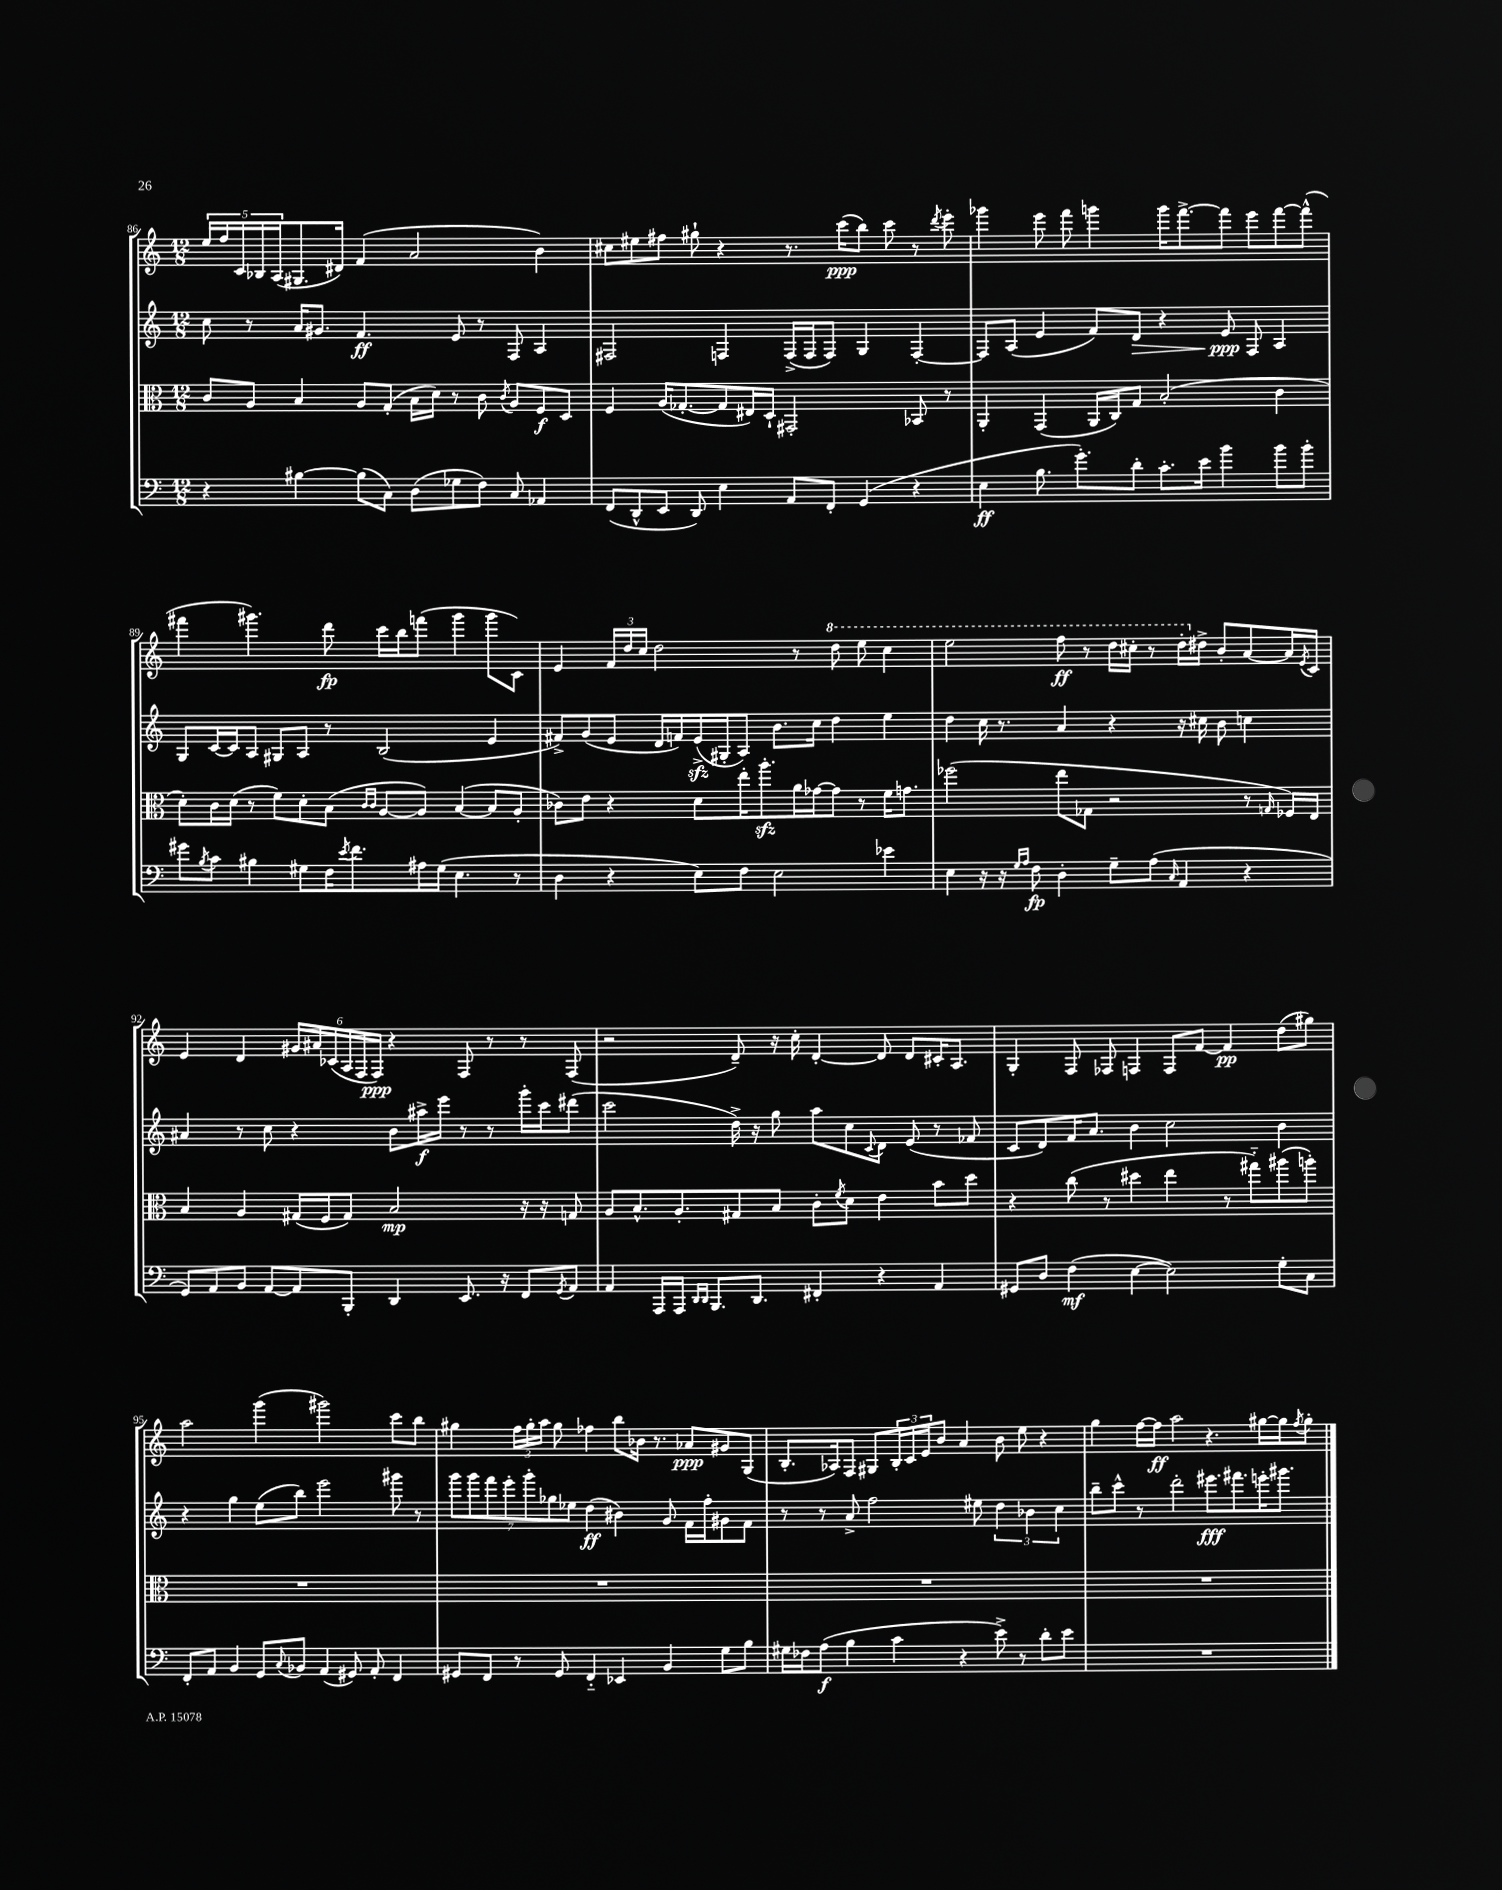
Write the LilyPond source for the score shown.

<<
\new StaffGroup <<
\new Staff = "s0" {
    \clef treble \key c \major \numericTimeSignature \time 12/8
    \tuplet 5/4 { e''16 f''16 c'16 bes16 a16( } gis8. dis'16) f'4( a'2 b'4) |
    cis''8 eis''8 fis''8 gis''8-! r4 r8. c'''16\ppp( b''8) c'''8 r8 \acciaccatura { d'''8 } e'''8-. |
    ges'''4 e'''8 f'''8 g'''4 g'''16 f'''8.~-> f'''8 e'''8 f'''8~ f'''8-^( |
    fis'''4 gis'''4.) d'''8\fp c'''16 b''16 f'''8( gis'''4 gis'''8 c'8) |
    e'4 \tuplet 3/2 { f'16 d''16 c''16 } d''2 r8 \ottava #1 d'''8 e'''8 c'''4 |
    e'''2 f'''8\ff r8 d'''16 cis'''16-. r8 d'''16-. \ottava #0 dis''16-> b'8-. a'8~ a'16 \acciaccatura { e'8 } c'16 |
    e'4 d'4 \tuplet 6/4 { gis'16 ais'16 ces'16( a16 f16 f16\ppp) } r4 f8 r8 r8 f8( |
    r2 d'8--) r16 c''16-. d'4~-. d'8 d'8 cis'16-. a8. |
    g4-. f8 fes8 f4 f8 f'8~ f'4\pp d''8( gis''8) |
    a''2 g'''4( gis'''2) c'''8 b''8 |
    gis''4 \tuplet 3/2 { f''16 gis''16-. a''16 } gis''8 fes''4 b''8 bes'16 r8. aes'8\ppp gis'8 g8( |
    b8.-. aes16) f8 gis8 \tuplet 3/2 { b16-. c'16 e'16 } b'8 a'4 b'8 e''8 r4 |
    g''4 f''16~ f''16\ff a''2 r4. gis''16~ gis''16 \acciaccatura { f''8 } gis''8-. \bar "|." |
}
\new Staff = "s1" {
    \clef treble \key c \major \numericTimeSignature \time 12/8
    c''8 r8 a'16 gis'8. f'4.\ff e'8 r8 f8 a4 |
    fis2 f4 f16->( f16 f8) g4 f4~-. |
    f8 a8( e'4 f'8) d'8\> r4 e'8\ppp\! f8 a4 |
    g8 c'16~ c'16 a8 gis8 a8 r8 b2( e'4 |
    fis'8->) g'8( e'8 d'16 f'16) e'16->\sfz( gis16-. a8) b'8. c''16 d''4 e''4 |
    d''4 c''16 r8. a'4 r4 r16 cis''16 b'8 c''4 |
    ais'4 r8 c''8 r4 b'8 ais''16->\f e'''16 r8 r8 g'''16-. c'''16 dis'''8( |
    c'''2 d''16->) r16 g''8 a''8 c''8 \appoggiatura { c'8 } d'8 e'8( r8 fes'8 |
    c'8 d'8) f'16 a'8. b'4 c''2 b'4 |
    r4 g''4 e''8( b''8) e'''2 gis'''8 r8 |
    \tuplet 7/4 { g'''8 g'''8 f'''8 e'''8-. g'''8-. ges''8 ees''8 } d''4\ff( bis'4) g'8 f'16 f''16-. gis'8 f'8 |
    r8 r8 a'8-> f''2 eis''8 \tuplet 3/2 { d''4 bes'4 c''4 } |
    b''8-- c'''8-^ r8 d'''2-. eis'''8.\fff fis'''8. e'''16-. gis'''8. \bar "|." |
}
\new Staff = "s2" {
    \clef alto \key c \major \numericTimeSignature \time 12/8
    c'8 a8 b4 a8 g8-.( b16 d'16) r8 c'8 \acciaccatura { c'8 } a8 f8\f d8 |
    f4 a16( ges8.~-. ges8 eis16) d16-! gis,2-. bes,8 r8 |
    a,4-. g,4( a,16 c16) g8 b2-.( c'4 |
    d'8-.) c'16 d'16( r8 f'8) d'8-. b8( \grace { c'16 c'16 } a8~ a8) b4~( b8 a8-. |
    ces'8) e'8 r4 d'8 e''16-. a''8.-.\sfz a'16 ges'16~ ges'8 r8 f'16 g'8. |
    fes''2( e''8 ges8 r2 r8 \grace { g16 } fes16) e16 |
    b4 a4 gis16( f16 gis8) b2\mp r16 r16 g8 |
    a8 b8.-^ a8.-. gis8 b8 c'8-. \acciaccatura { f'8 } d'8 e'4 b'8 d''8 |
    r4 c''8( r8 dis''4 e''4 r8 gis''8-_) ais''8( a''8-.) |
    R1. |
    R1. |
    R1. |
    R1. \bar "|." |
}
\new Staff = "s3" {
    \clef bass \key c \major \numericTimeSignature \time 12/8
    r4 bis4~ bis8( c8) d8( ges8 f8) c8 aes,4 |
    f,8( d,8-^ e,8 d,8) e4 a,8 f,8-. g,4( r4 |
    e4\ff b8. g'8.-.) d'8-. c'8.-. e'16 b'4 b'8 b'8-. |
    gis'8 \acciaccatura { b8 } c'8 bis4 gis8 f16 \acciaccatura { e'8 } f'8. ais16 gis16( e4. r8 |
    d4 r4 e8) f8 e2 ees'4 |
    e4 r16 r16 \grace { g16 a16 } f8\fp d4-. g8-- a8( \grace { c16 } a,4 r4 |
    g,8) a,8 b,8 a,8~ a,8 b,,8-. d,4 e,8. r16 f,8 \acciaccatura { g,8 } a,8 |
    a,4 a,,16 a,,16 \grace { d,16 d,16 } b,,8. d,8. fis,4-. r4 a,4 |
    gis,8 d8 f4\mf( e4~ e2) g8-. c8 |
    f,8-. a,8 b,4 g,8 \appoggiatura { c8 } bes,8 a,4( gis,8) a,8-. f,4 |
    gis,8 f,8 r8 gis,8 f,4-_ ees,4 b,4 g8 b8 |
    gis16 fes16 a8\f( b4 c'4 r4 e'8->) r8 d'8-. e'8 |
    R1. \bar "|." |
}
>>
>>
\layout { \context { \Score currentBarNumber = #86 } }
